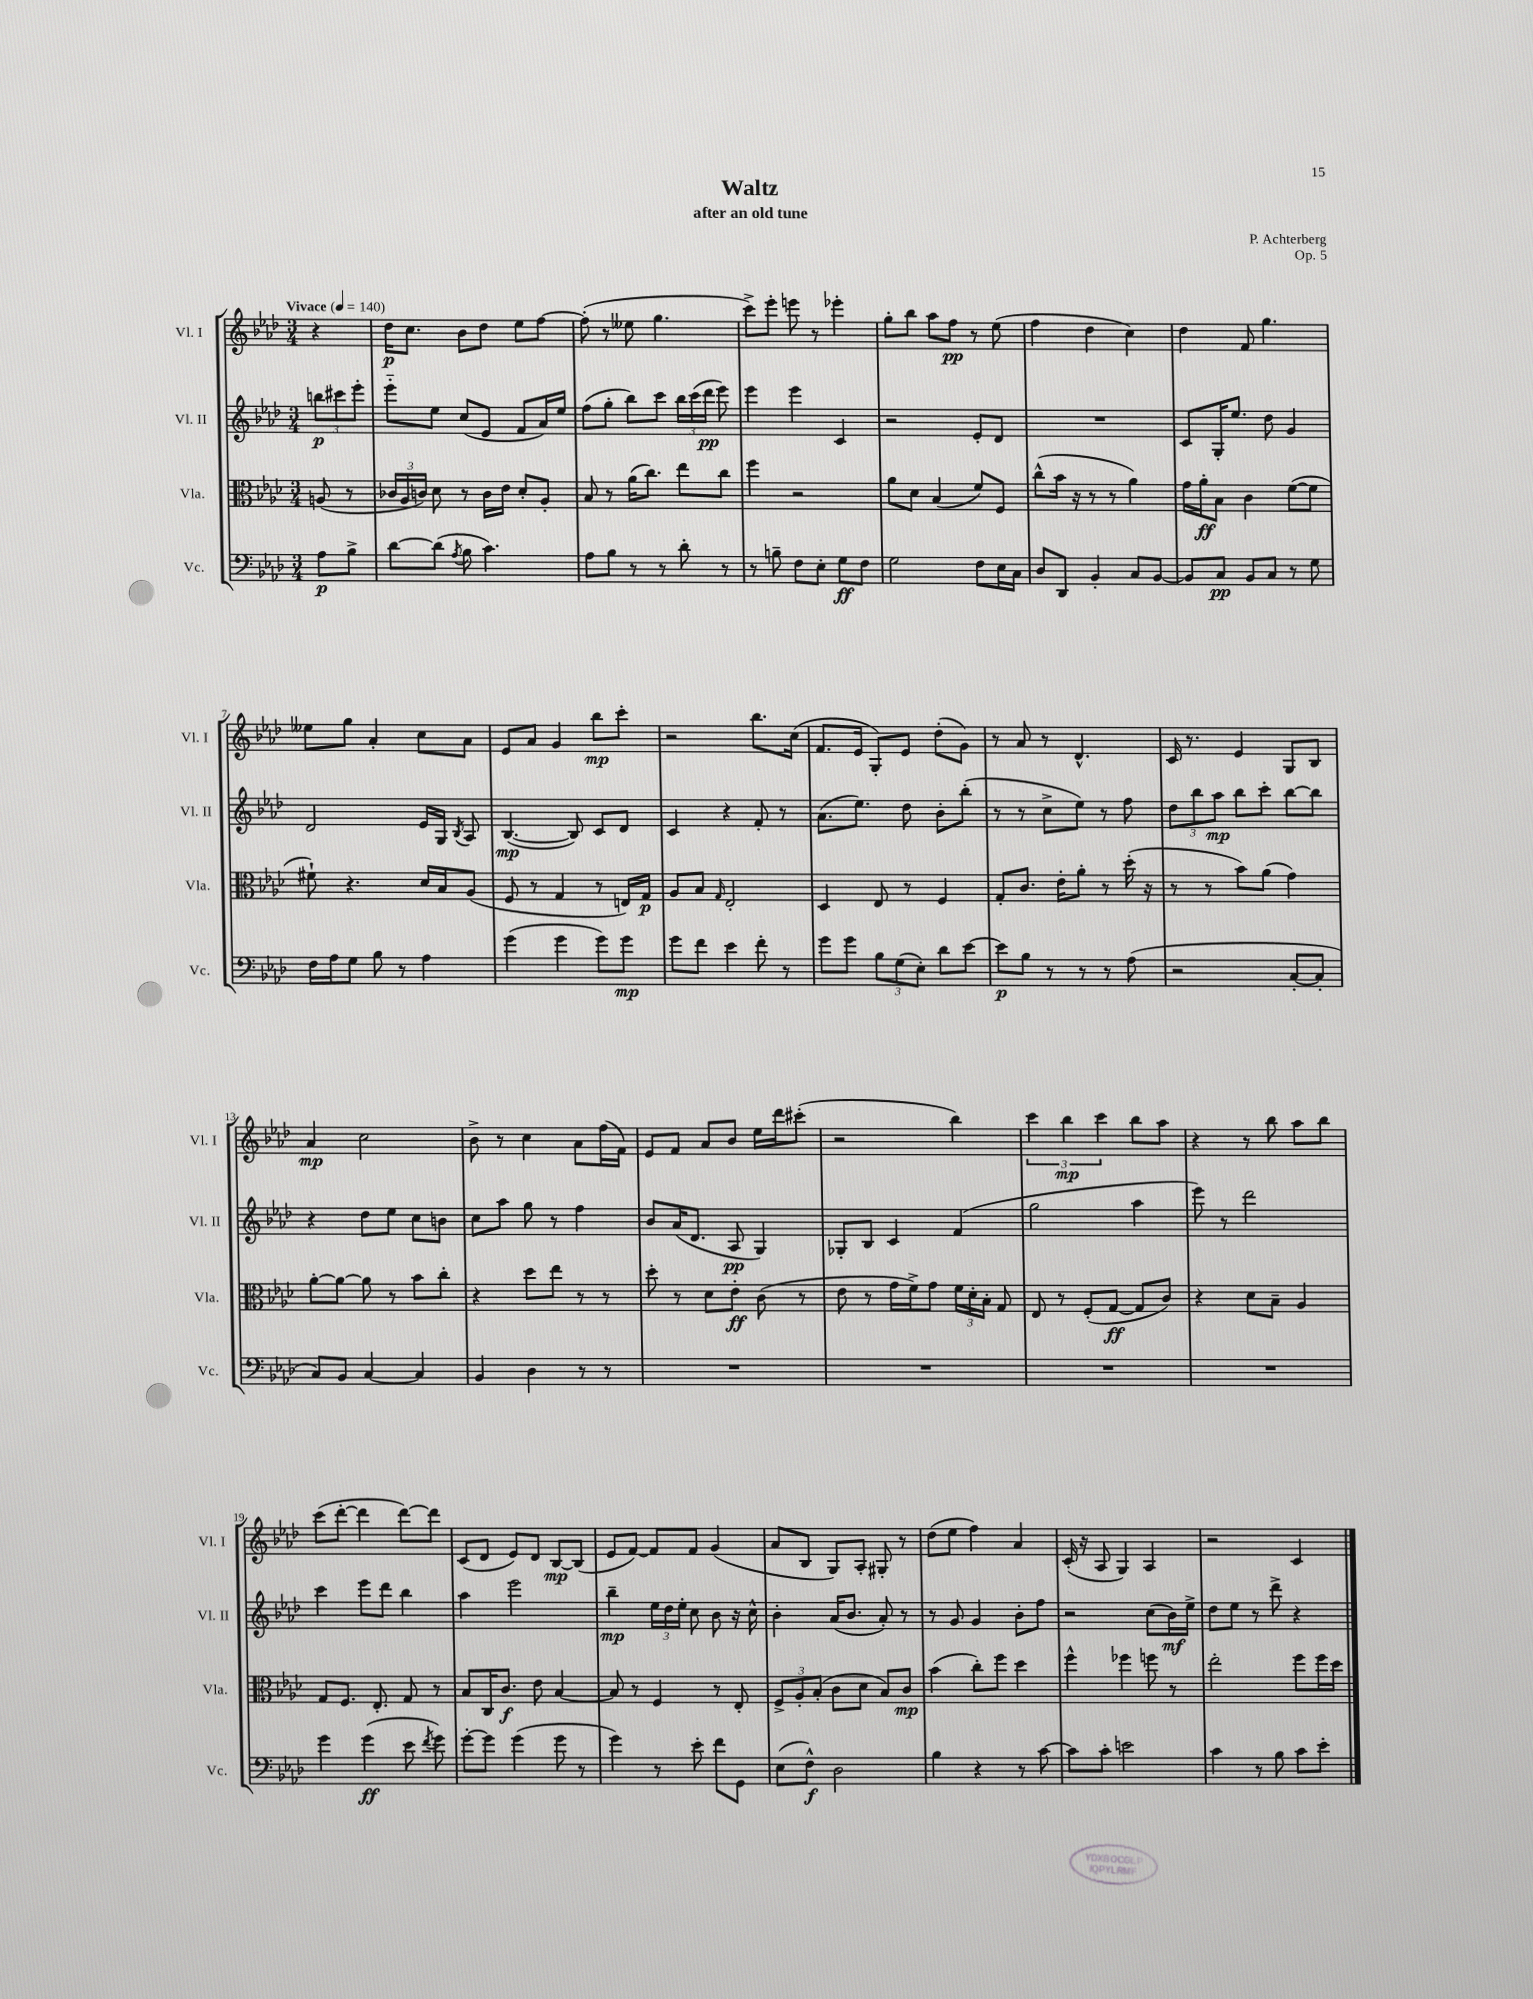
\header { title = "Waltz" composer = "P. Achterberg" subtitle = "after an old tune" opus = "Op. 5" }
<<
\new StaffGroup <<
\new Staff = "s0" \with { instrumentName = "Vl. I" shortInstrumentName = "Vl. I" } {
    \clef treble \key aes \major \numericTimeSignature \time 3/4 \partial 4 \tempo "Vivace" 4 = 140
    \autoBeamOff r4 |
    des''16[\p c''8.] bes'8[ des''8] ees''8[ f''8]~ |
    f''8-.( r8 eeses''8 g''4. |
    c'''8[->) ees'''8]-. e'''8 r8 ees'''4-. |
    g''8[-. bes''8] aes''8[ f''8]\pp r8 ees''8( |
    f''4 des''4 c''4) |
    des''4 f'8 g''4. |
    eeses''8[ g''8] aes'4-. c''8[ aes'8] |
    ees'8[ aes'8] g'4 bes''8[\mp c'''8]-. |
    r2 bes''8.[ c''16]( |
    f'8.[ ees'16] g8[-.) ees'8] des''8[-.( g'8]) |
    r8 aes'8 r8 des'4.-^ |
    c'16 r8. ees'4 g8[ bes8] |
    aes'4\mp c''2 |
    bes'8-> r8 c''4 aes'8[ f''16( f'16]) |
    ees'8[ f'8] aes'8[ bes'8] ees''16[ des'''16 cis'''8]-.( |
    r2 bes''4) |
    \tuplet 3/2 { c'''4 bes''4\mp c'''4 } bes''8[ aes''8] |
    r4 r8 bes''8 aes''8[ bes''8] |
    c'''8[( des'''8]~-. des'''4 des'''8[~) des'''8] |
    c'8[( des'8] ees'8[) des'8] bes8[~\mp bes8]( |
    ees'8[ f'8]~) f'8[ f'8] g'4( |
    aes'8[ bes8] g8[) aes8]-. gis8-. r8 |
    des''8[( ees''8] f''4) aes'4 |
    c'16-.( r16 aes8 g4) aes4 |
    r2 c'4 \bar "|." |
}
\new Staff = "s1" \with { instrumentName = "Vl. II" shortInstrumentName = "Vl. II" } {
    \clef treble \key aes \major \numericTimeSignature \time 3/4 \partial 4
    \autoBeamOff \tuplet 3/2 { b''8[\p cis'''8 ees'''8]-. } |
    ees'''8[-_ ees''8] c''8[( ees'8] f'8[ aes'16) ees''16] |
    f''8[( g''8]-. bes''8[) c'''8] \tuplet 3/2 { bes''16[ c'''16( des'''16]\pp } ees'''8) |
    ees'''4 ees'''4 c'4 |
    r2 ees'8[-. des'8] |
    R2. |
    c'8[ g16-. ees''8.] des''8 g'4 |
    des'2 ees'16[ g16] \acciaccatura { bes8 } aes8 |
    bes4.~\mp( bes8) c'8[ des'8] |
    c'4 r4 f'8-. r8 |
    aes'8.[( ees''8.]) des''8 bes'8[-. bes''8]-.( |
    r8 r8 c''8[-> ees''8]) r8 f''8 |
    \tuplet 3/2 { des''8[ bes''8 aes''8]\mp } bes''8[ c'''8]-. bes''8[~ bes''8] |
    r4 des''8[ ees''8] c''8[ b'8] |
    c''8[ aes''8] g''8 r8 f''4 |
    bes'8[ aes'16( des'8.] aes8\pp g4) |
    ges8[-. bes8] c'4 f'4( |
    g''2 aes''4 |
    ees'''8) r8 des'''2 |
    c'''4 ees'''8[ des'''8] bes''4 |
    aes''4 ees'''2 |
    bes''4--\mp \tuplet 3/2 { ees''16[ des''16 ees''16]-. } c''8 bes'8 r16 c''16-^ |
    bes'4-. aes'16[( bes'8.] aes'8-.) r8 |
    r8 g'8 g'4 bes'8[-. f''8] |
    r2 c''8[( bes'16\mf) ees''16]-> |
    des''8[ ees''8] r8 des'''8-> r4 \bar "|." |
}
\new Staff = "s2" \with { instrumentName = "Vla." shortInstrumentName = "Vla." } {
    \clef alto \key aes \major \numericTimeSignature \time 3/4 \partial 4
    \autoBeamOff a8( r8 |
    \tuplet 3/2 { ces'16[ aes16 c'16]) } des'8 r8 c'16[ ees'16] des'8[-. aes8]-. |
    bes8 r8 aes'16[( c''8.]) ees''8[ c''8] |
    f''4 r2 |
    aes'8[ des'8] bes4( f'8[) f8] |
    c''8[-^( bes'16] r16 r8 r8 aes'4) |
    g'16[ aes'16-.\ff bes8] c'4 f'8[~( f'8] |
    fis'8-!) r4. des'16[ bes16 aes8]( |
    f8 r8 g4 r8 e16[) g16]\p |
    aes8[ bes8] \grace { g16 } ees2-. |
    des4 ees8 r8 f4 |
    g8[-. c'8.] ees'16[-. aes'8]-. r8 des''16-.( r16 |
    r8 r8 bes'8[) aes'8]( g'4) |
    aes'8[~-. aes'8]~ aes'8 r8 bes'8[ c''8]-. |
    r4 des''8[ ees''8] r8 r8 |
    des''8-. r8 des'8[ ees'8]-.\ff c'8( r8 |
    ees'8 r8 g'16[ f'16->) g'8] \tuplet 3/2 { f'16[ des'16-. bes16]-. } g8 |
    ees8 r8 f8[-.( g8]~\ff g8[ c'8]) |
    r4 des'8[ bes8]-- aes4 |
    g8[ f8.] ees8.-. g8 r8 |
    bes8[ c16 c'8.]\f ees'8 bes4~ |
    bes8 r8 f4 r8 ees8-. |
    \tuplet 3/2 { f8[-> aes8-. bes8]-.( } c'8[ des'8] bes8[) c'8]\mp |
    bes'4( c''8[-.) f''8] des''4 |
    f''4-^ fes''4 f''8 r8 |
    ees''2-. f''8[ f''16 des''16] \bar "|." |
}
\new Staff = "s3" \with { instrumentName = "Vc." shortInstrumentName = "Vc." } {
    \clef bass \key aes \major \numericTimeSignature \time 3/4 \partial 4
    \autoBeamOff aes8[\p bes8]-> |
    des'8[~ des'8]( \acciaccatura { aes8 } bes8 c'4.) |
    aes8[ bes8] r8 r8 des'8-. r8 |
    r8 b8-- f8[ ees8]-. g8[\ff f8] |
    g2 f8[ ees16 c16] |
    des8[ des,8] bes,4-. c8[ bes,8]~ |
    bes,8[ c8]\pp bes,8[ c8] r8 g8 |
    f16[ aes16 g8] bes8 r8 aes4 |
    g'4( g'4 g'8[) g'8]\mp |
    g'8[ f'8] ees'4 f'8-. r8 |
    g'8[ g'8] \tuplet 3/2 { bes8[ g8( ees8]-.) } des'8[ ees'8]~ |
    ees'8[\p bes8] r8 r8 r8 aes8( |
    r2 c8[~-. c8]-. |
    c8[) bes,8] c4~ c4 |
    bes,4 des4 r8 r8 |
    R2. |
    R2. |
    R2. |
    R2. |
    g'4 g'4\ff( ees'8 \acciaccatura { f'8 } g'8) |
    g'8[~-. g'8] g'4( g'8 r8 |
    g'4) r8 ees'8-. f'8[ g,8] |
    ees8[( f8]-^\f) des2 |
    bes4 r4 r8 c'8~ |
    c'8[ c'8]-. e'2 |
    c'4 r8 bes8 c'8[ ees'8]-. \bar "|." |
}
>>
>>
